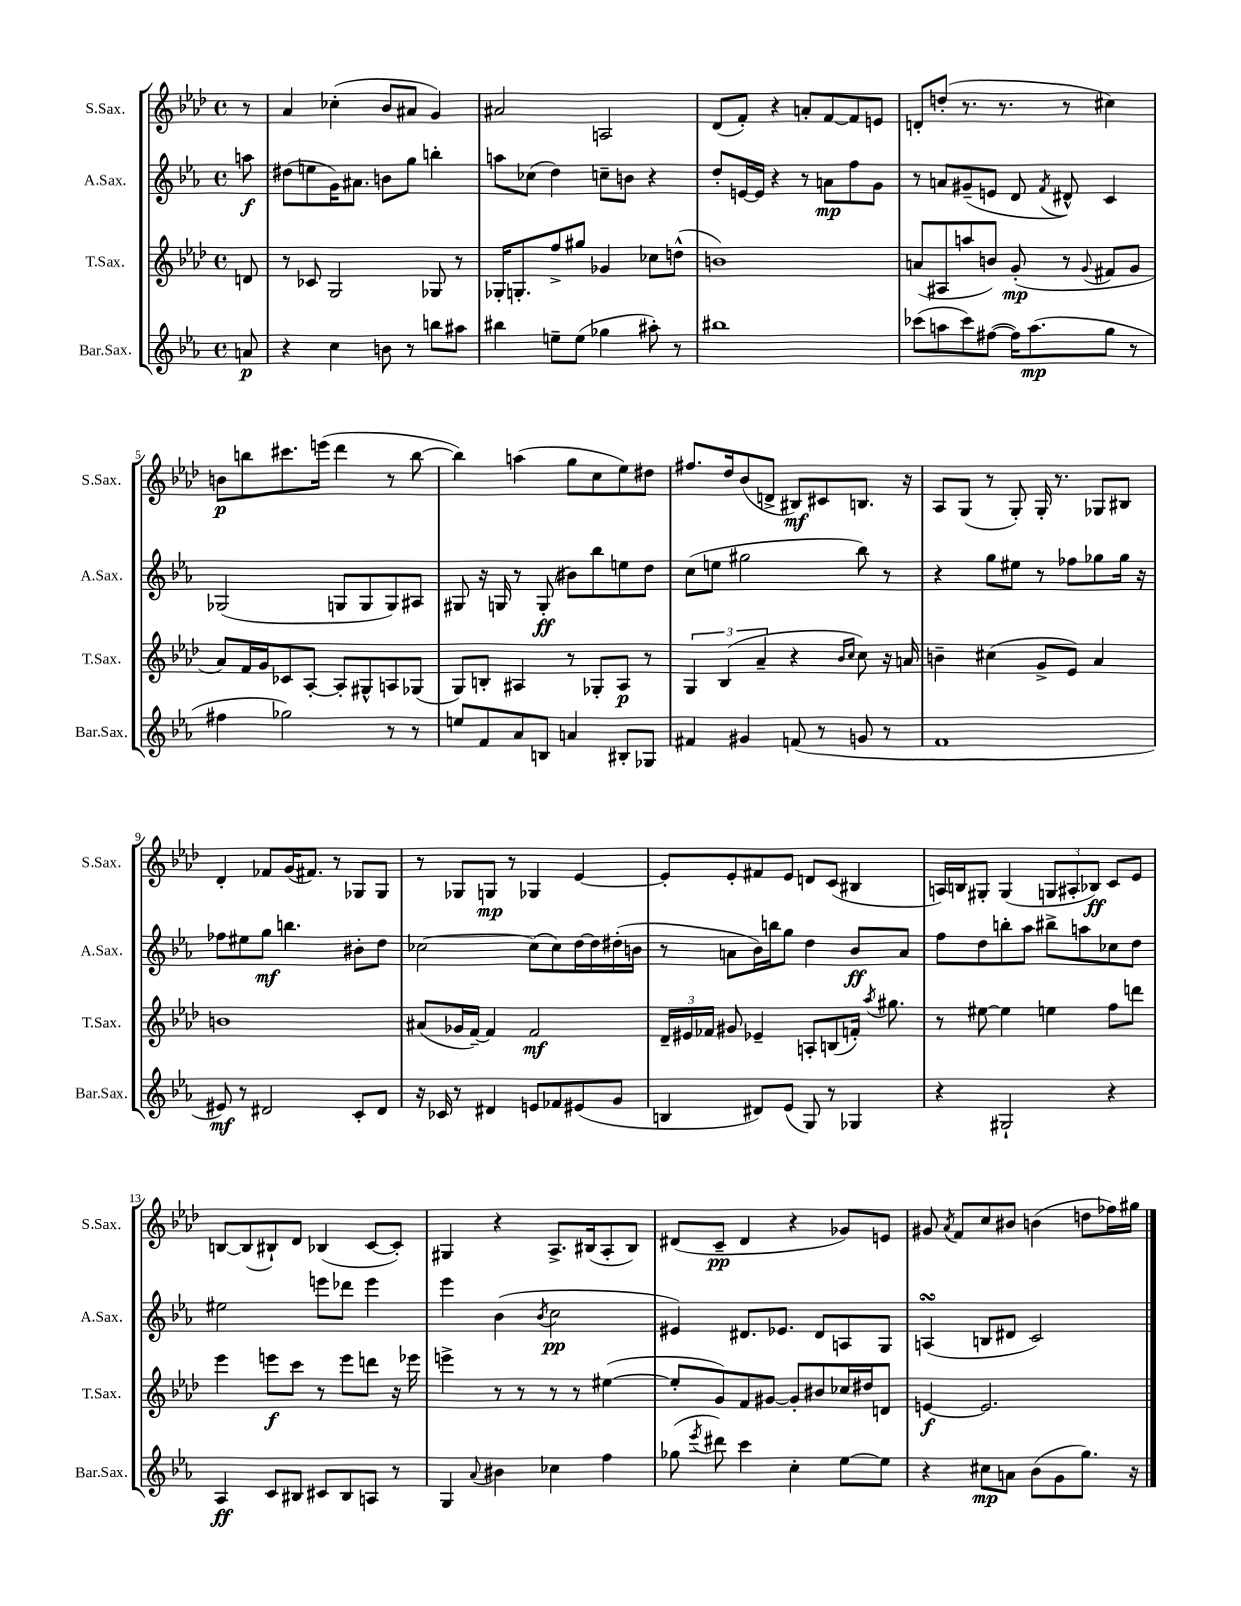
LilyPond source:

<<
\new StaffGroup <<
\new Staff = "s0" \with { instrumentName = "S.Sax." shortInstrumentName = "S.Sax." } {
    \clef treble \key aes \major \defaultTimeSignature \time 4/4 \partial 8
    \autoBeamOff r8 |
    aes'4 ces''4-.( bes'8[ ais'8] g'4) |
    ais'2 a2 |
    des'8[( f'8]-.) r4 a'8[-. f'8~ f'8 e'8] |
    d'8[-. d''8]-.( r8. r8. r8 cis''4) |
    b'8[\p b''8 cis'''8. e'''16]( des'''4 r8 b''8~ |
    b''4) a''4( g''8[ c''8 ees''8) dis''8] |
    fis''8.[ des''16 bes'8( d'8]-> bis8[\mf) cis'8 b8.] r16 |
    aes8[ g8]( r8 g8-.) g16-. r8. ges8[ bis8] |
    des'4-. fes'8[ g'16( fis'8.]) r8 ges8[ ges8] |
    r8 ges8[ g8]\mp r8 ges4 ees'4~ |
    ees'8[-. ees'8-. fis'8 ees'8] d'8[ c'8]( bis4 |
    a16[) b16 gis8]-. gis4( \tuplet 3/2 { g8[ ais8-. bes8]\ff) } c'8[ ees'8] |
    b8[~ b8( bis8-!) des'8] bes4( c'8[~ c'8]-.) |
    gis4 r4 aes8.[-> bis16( aes8-. bis8]) |
    dis'8[( c'8]--\pp dis'4 r4 ges'8[) e'8] |
    gis'8 \acciaccatura { aes'8 } f'8[ c''8 bis'8] b'4( d''8[ fes''16) gis''16] \bar "|." |
}
\new Staff = "s1" \with { instrumentName = "A.Sax." shortInstrumentName = "A.Sax." } {
    \clef treble \key ees \major \defaultTimeSignature \time 4/4 \partial 8
    \autoBeamOff a''8\f |
    dis''8[( e''8 g'16) ais'8.] b'8[ g''8] b''4-. |
    a''8[ ces''8]( d''4) c''8[-- b'8] r4 |
    d''8[-. e'16~ e'16] r4 r8 a'8[\mp f''8 g'8] |
    r8 a'8[ gis'8--( e'8] d'8 \acciaccatura { f'8 } dis'8-^) c'4 |
    ges2( g8[ g8 g8) ais8] |
    gis8 r16 g16 r8 g8-.\ff( bis'8[) bes''8 e''8 d''8] |
    c''8[( e''8] gis''2 bes''8) r8 |
    r4 g''8[ eis''8] r8 fes''8[ ges''8 ges''16] r16 |
    fes''8[ eis''8 g''8]\mf b''4. bis'8[-. d''8] |
    ces''2~ ces''8[( ces''8) d''16~ d''16 dis''16-.( b'16] |
    r8 a'8[ bes'16) b''16 g''8] d''4 bes'8[\ff a'8] |
    f''8[ d''8 b''8-. aes''8] bis''8[-> a''8 ces''8 d''8] |
    eis''2 e'''8[ des'''8] e'''4 |
    ees'''4 bes'4( \acciaccatura { bes'8 } c''2\pp |
    eis'4) dis'8.[ ees'8.] dis'8[ a8 g8] |
    a4\turn( b8[ dis'8] c'2) \bar "|." |
}
\new Staff = "s2" \with { instrumentName = "T.Sax." shortInstrumentName = "T.Sax." } {
    \clef treble \key aes \major \defaultTimeSignature \time 4/4 \partial 8
    \autoBeamOff d'8 |
    r8 ces'8 g2 ges8 r8 |
    ges16[-. g8.-. f''8-> gis''8] ges'4 ces''8[ d''8]-^( |
    b'1) |
    a'8[( ais8 a''8 b'8]) g'8-.\mp( r8 \appoggiatura { g'8 } fis'8[ g'8] |
    aes'8[) f'16 g'16 ces'8 aes8]~-. aes8[-. gis8-^ a8 ges8]( |
    g8[) b8]-. ais4 r8 ges8[-. ais8]\p r8 |
    \tuplet 3/2 { g4 bes4( aes'4-- } r4 \grace { bes'16[ c''16] } c''8) r16 a'16 |
    b'4-- cis''4( g'8[-> ees'8]) aes'4 |
    b'1 |
    ais'8[( ges'16 f'16]~--) f'4 f'2\mf |
    \tuplet 3/2 { des'16[-- eis'16 fes'16] } gis'8 ees'4-- a8[-. b8( f'16]-.) \acciaccatura { aes''8 } gis''8. |
    r8 eis''8~ eis''4 e''4 f''8[ d'''8] |
    ees'''4 e'''8[\f c'''8] r8 e'''8[ d'''8] r16 ees'''16 |
    e'''4-> r8 r8 r8 r8 eis''4~( |
    eis''8[-. g'8) f'8 gis'8]~ gis'8[-. bis'8 ces''16 dis''16 d'8] |
    e'4~\f e'2. \bar "|." |
}
\new Staff = "s3" \with { instrumentName = "Bar.Sax." shortInstrumentName = "Bar.Sax." } {
    \clef treble \key ees \major \defaultTimeSignature \time 4/4 \partial 8
    \autoBeamOff a'8\p |
    r4 c''4 b'8 r8 b''8[ ais''8] |
    bis''4 e''8[-- e''8]( ges''4 ais''8-.) r8 |
    bis''1 |
    ces'''8[( a''8 ces'''8) fis''8]~( fis''16[) a''8.\mp( g''8] r8 |
    fis''4 ges''2) r8 r8 |
    e''8[ f'8 aes'8 b8] a'4 bis8[-. ges8] |
    fis'4 gis'4 f'8( r8 g'8 r8 |
    f'1 |
    eis'8\mf) r8 dis'2 c'8[-. dis'8] |
    r16 ces'16 r8 dis'4 e'8[ fes'8 eis'8( g'8] |
    b4 dis'8[) ees'8]( g8) r8 ges4 |
    r4 gis2-! r4 |
    aes4\ff c'8[ bis8] cis'8[ bis8 a8] r8 |
    g4 \appoggiatura { aes'8 } bis'4 ces''4 f''4 |
    ges''8( \acciaccatura { ees'''8 } dis'''8) c'''4 c''4-. ees''8[~ ees''8] |
    r4 cis''8[\mp a'8] bes'8[( g'8 g''8.]) r16 \bar "|." |
}
>>
>>
